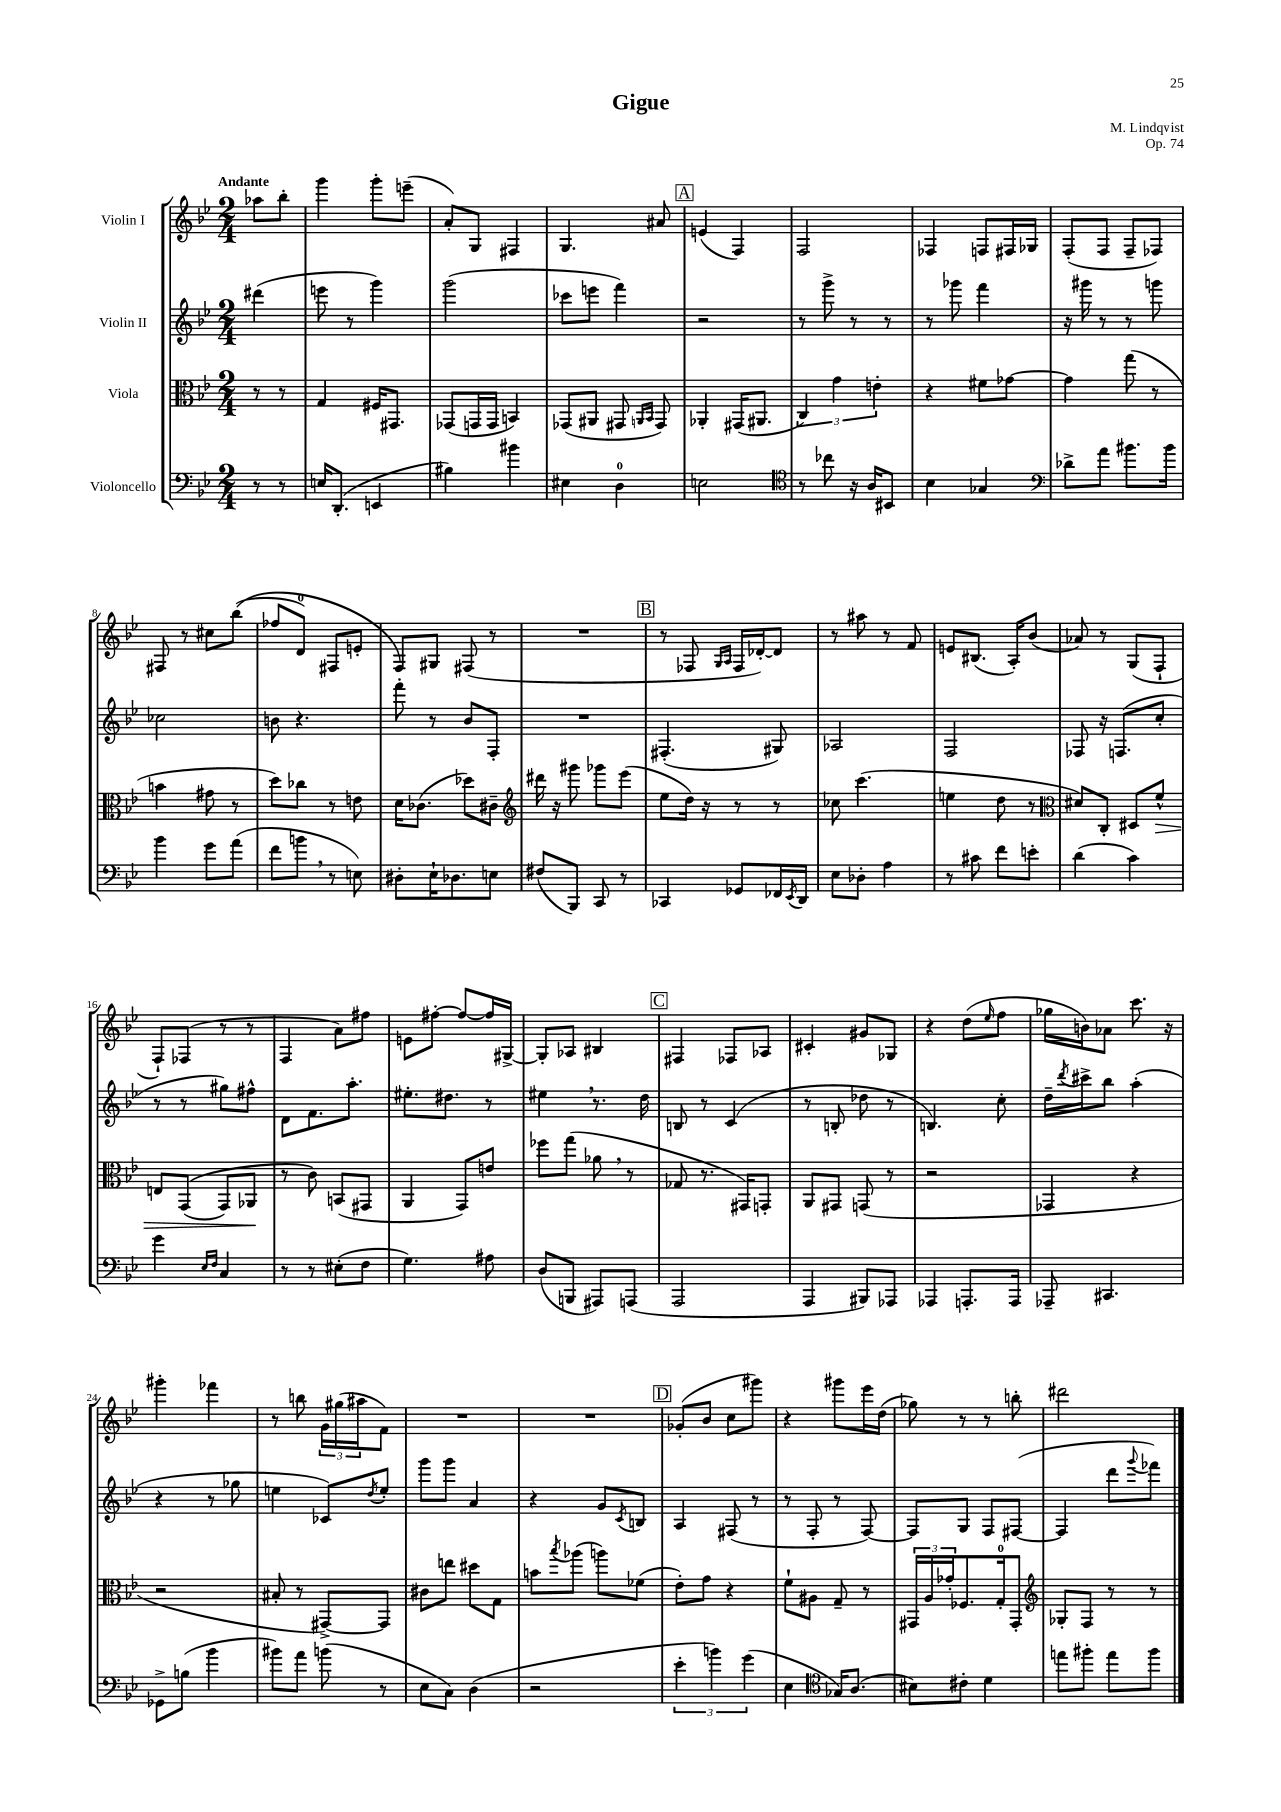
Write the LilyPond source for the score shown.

\header { title = "Gigue" composer = "M. Lindqvist" opus = "Op. 74" }
<<
\new StaffGroup <<
\new Staff = "s0" \with { instrumentName = "Violin I" } {
    \clef treble \key bes \major \numericTimeSignature \time 2/4 \partial 4 \tempo "Andante"
    aes''8 bes''8-. |
    g'''4 g'''8-. e'''8--( |
    a'8-.) g8 fis4 |
    g4. ais'8 |
    \mark \markup { \box "A" } e'4( f4) |
    f2 |
    fes4 f8 fis16 ges16 |
    f8-.( f8 f8-- fes8) |
    fis8 r8 cis''8 bes''8(\( |
    fes''8 d'8-0) fis8 e'8-. |
    f8\) gis8 fis8( r8 |
    R2 |
    \mark \markup { \box "B" } r8 fes8 \grace { g16 a16 } fes16 des'16~-.) des'8 |
    r8 ais''8 r8 f'8 |
    e'8 bis8.( a16-.) bes'8( |
    aes'8) r8 g8( f8-! |
    f8-!) fes8( r8 r8 |
    f4 a'8) fis''8 |
    e'8 fis''8~-. fis''8~ fis''16 gis16~-> |
    gis8-. aes8 bis4 |
    \mark \markup { \box "C" } fis4 fes8 aes8 |
    cis'4-. gis'8 ges8 |
    r4 d''8( \grace { ees''16 } f''8 |
    ges''16 b'16) aes'8 c'''8. r16 |
    gis'''4-. fes'''4 |
    r8 b''8 \tuplet 3/2 { g'16 gis''16( ais''16 } f'8) |
    R2 |
    R2 |
    \mark \markup { \box "D" } ges'8-.( bes'8 c''8 gis'''8) |
    r4 gis'''8 ees'''16 d''16( |
    ges''8) r8 r8 b''8-. |
    dis'''2 \bar "|." |
}
\new Staff = "s1" \with { instrumentName = "Violin II" } {
    \clef treble \key bes \major \numericTimeSignature \time 2/4 \partial 4
    dis'''4( |
    e'''8 r8 g'''4) |
    g'''2( |
    ces'''8 e'''8 f'''4) |
    \mark \markup { \box "A" } r2 |
    r8 g'''8-> r8 r8 |
    r8 ges'''8 f'''4 |
    r16 gis'''16 r8 r8 g'''8 |
    ces''2 |
    b'8 r4. |
    f'''8-. r8 bes'8 f8-. |
    R2 |
    \mark \markup { \box "B" } fis4.-.( gis8) |
    aes2 |
    f2 |
    fes8 r16 f8.( c''8-. |
    r8 r8 gis''8) fis''8-^ |
    d'8 f'8. a''8.-. |
    eis''8.-. dis''8. r8 |
    eis''4 \breathe r8. d''16 |
    \mark \markup { \box "C" } b8 r8 c'4( |
    r8 b8-. des''8 r8 |
    b4.) c''8-. |
    d''16-- \acciaccatura { d'''8 } cis'''16-> bes''8 a''4-.( |
    r4 r8 ges''8 |
    e''4 ces'8) \acciaccatura { d''8 } e''8-. |
    g'''8 g'''8 a'4 |
    r4 g'8 \acciaccatura { c'8 } b8 |
    \mark \markup { \box "D" } a4 fis8( r8 |
    r8 f8-. r8 f8~) |
    f8 g8 f8 fis8~( |
    fis4 d'''8 \appoggiatura { g'''8 } fes'''8) \bar "|." |
}
\new Staff = "s2" \with { instrumentName = "Viola" } {
    \clef alto \key bes \major \numericTimeSignature \time 2/4 \partial 4
    r8 r8 |
    g4 fis16 gis,8. |
    ges,8( g,16 g,16 b,4) |
    ges,8( ais,8 gis,8 \grace { a,16 bes,16 } gis,8) |
    \mark \markup { \box "A" } aes,4-. gis,16( ais,8. |
    \tuplet 3/2 { c4) g'4 e'4-. } |
    r4 fis'8 ges'8~ |
    ges'4 g''8( r8 |
    b'4 gis'8 r8 |
    d''8) ces''8 r8 e'8 |
    d'16 ces'8.( des''8) cis'8-- |
    \clef treble dis'''16 r16 gis'''8 ges'''8 ees'''8( |
    \mark \markup { \box "B" } ees''8 d''16) r16 r8 r8 |
    ces''8 c'''4.( |
    e''4 d''8 r8 |
    \clef alto dis'8) c8-. dis8 f'8-^\> |
    e8 g,8(\( g,8) aes,8\! |
    r8 c'8\) b,8( gis,8 |
    a,4 g,8) e'8 |
    fes''8 g''8( aes'8 \breathe r8 |
    \mark \markup { \box "C" } ges8 r8. gis,16) g,8-. |
    a,8 gis,8 g,8( r8 |
    r2 |
    ges,4 r4 |
    r2 |
    bis8-. r8 gis,8~->) gis,8 |
    cis'8 e''8 dis''8 g8 |
    b'8 \acciaccatura { bes''8 } aes''8( a''8) fes'8( |
    \mark \markup { \box "D" } ees'8-.) g'8 r4 |
    f'8-! ais8 g8-- r8 |
    \tuplet 3/2 { gis,16 a16 ges'16-. } fes8. g16-0-. gis,8-. |
    \clef treble ges8-. f8 r8 r8 \bar "|." |
}
\new Staff = "s3" \with { instrumentName = "Violoncello" } {
    \clef bass \key bes \major \numericTimeSignature \time 2/4 \partial 4
    r8 r8 |
    e16 d,8.-.( e,4 |
    bis4) bis'4 |
    eis4 d4-0 |
    \mark \markup { \box "A" } e2 |
    \clef tenor r8 ces''8 r16 a16 bis,8 |
    bes4 ges4 |
    \clef bass des'8-> a'8 bis'8. bis'16 |
    bes'4 g'8 a'8( |
    f'8 b'8 \breathe r8 e8) |
    dis8-. ees16-! des8. e8 |
    fis8( bes,,8) c,8 r8 |
    \mark \markup { \box "B" } ces,4 ges,8 fes,16 \acciaccatura { ees,8 } d,16 |
    ees8 des8-. a4 |
    r8 cis'8 f'8 e'8-. |
    d'4( c'4) |
    g'4 \grace { ees16 f16 } c4 |
    r8 r8 eis8-.( f8 |
    g4.) ais8 |
    d8( b,,8 ais,,8) a,,8( |
    \mark \markup { \box "C" } a,,2 |
    a,,4 bis,,8) aes,,8 |
    aes,,4 a,,8.-. a,,16 |
    aes,,8-- cis,4. |
    ges,8-> b8( bes'4 |
    bis'8) a'8 b'8( r8 |
    ees8 c8) d4( |
    r2 |
    \mark \markup { \box "D" } \tuplet 3/2 { ees'4-. b'4) g'4( } |
    ees4 \clef tenor ges16) a8.( |
    bis8) cis'8-. d'4 |
    e''8 fis''8-. e''8 fis''8 \bar "|." |
}
>>
>>
